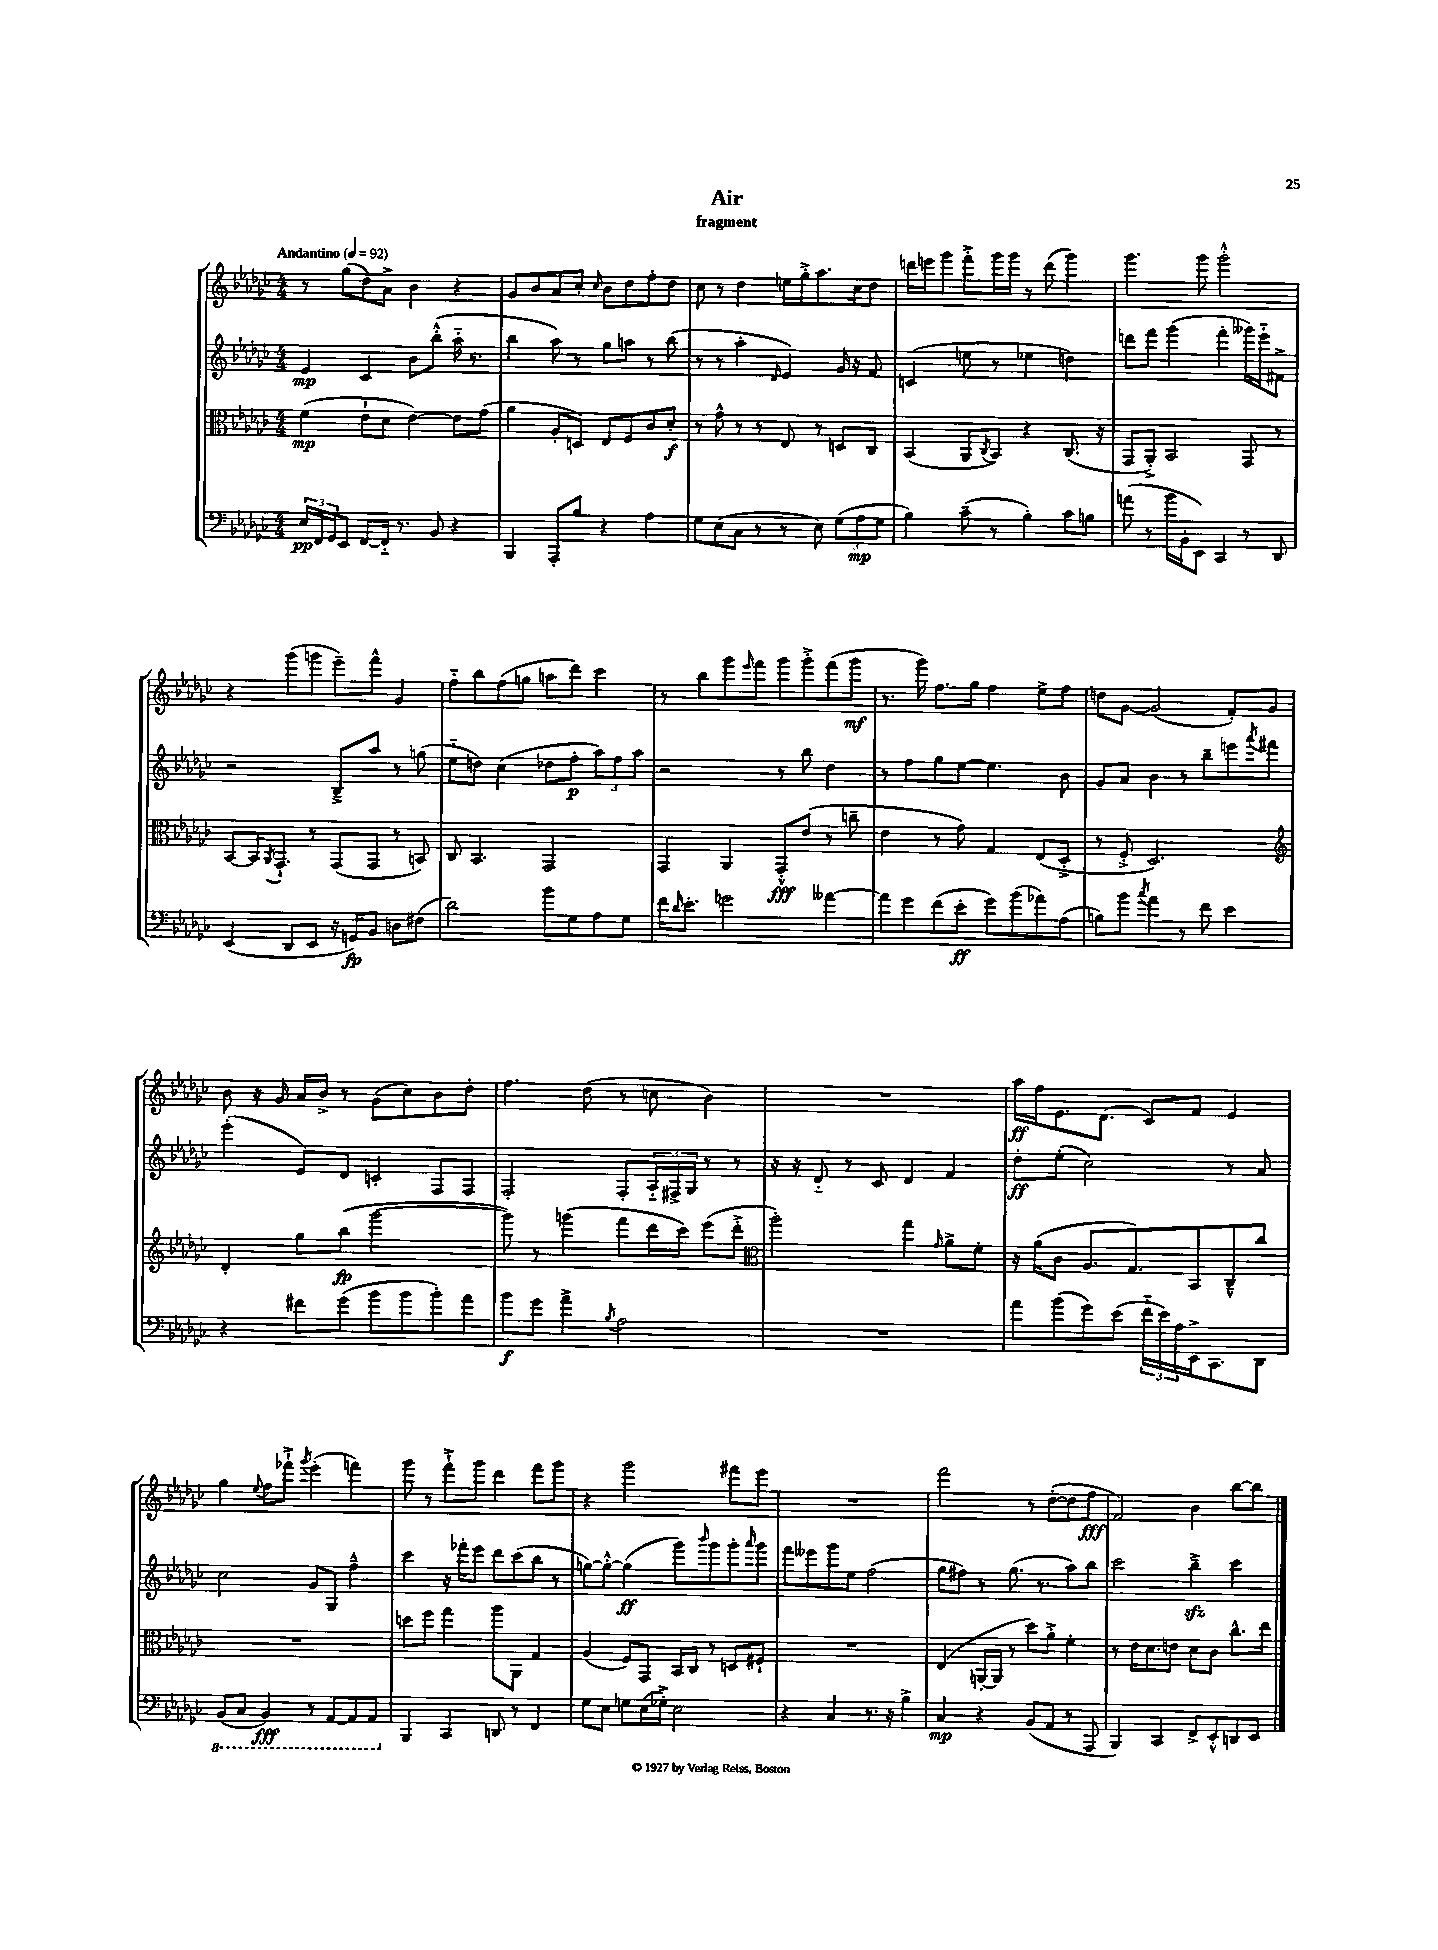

**kern	**kern	**kern	**kern
*staff4	*staff3	*staff2	*staff1
*clefF4	*clefC3	*clefG2	*clefG2
*k[b-e-a-d-g-c-]	*k[b-e-a-d-g-c-]	*k[b-e-a-d-g-c-]	*k[b-e-a-d-g-c-]
*M4/4	*M4/4	*M4/4	*M4/4
*MM92	*MM92	*MM92	*MM92
24E-	(4f	4e-	8r
24FF	.	.	.
24GG-	.	.	.
8EE-	.	.	(8gg-
[8FF	8e-`	4c-	8dd-)
16FF'~]	8d-	.	8a-^
8.r	.	.	.
.	[4e-)	8b-	4b-
8BB-	.	(8bb-'^^	.
4r	8e-]	16aa-'~	4r
.	.	8.r	.
.	(8g-	.	.
=	=	=	=
4BBB-	4a-	4bb-	8g-
.	.	.	8b-
8AAA-'	8A-'	8aa-)	8a-
8B-	8D)	8r	8cc-'
.	.	.	16qqcc-
4r	8E-	8gg-	8b-
.	8F	8aa	8dd-
4A-	8c-	8r	8ff'
.	8d-'	(8bb-	8dd-
=	=	=	=
8G-	8r	8r	8cc-
(8E-	8g-^^	8r	8r
8C-	8r	4aa-'	4dd-
8r	8r	.	.
.	.	16qqd-	.
8r	8E-	4e-)	16ee
.	.	.	16gg-'^
8E-)	8r	.	8.aa-
(12G-	8D	16g-	.
.	.	16r	16cc-
12A-	.	.	.
.	8C-	8f	8dd-
12G-	.	.	.
=	=	=	=
4B-)	(4BB-	(4c	16ddd
.	.	.	16eee
.	.	.	8ggg-
(8c-~	8AA-	8ee	8fff'^
.	8qC-	.	.
8r	8BB-)	8r	16ggg-
.	.	.	16ggg-
4B-')	4r	4ee-	8r
.	.	.	(8ddd
8c-	(8.C-	4dd)	4ggg-)
8B	.	.	.
.	16r	.	.
=	=	=	=
(8a	8GG-	8ddd	4.ggg-
8r	8AA-'^)	8fff	.
16b-	2BB-	(4ggg-	.
16BB-'	.	.	.
8EE-)	.	.	8ggg-
4CC-	.	4fff'	2ggg-'^^
8r	8GG-	16ggg--)	.
.	.	16eee-'~	.
8DD-	8r	8f#^	.
=	=	=	=
(4EE-	[8BB-	2r	4r
.	16BB-]	.	.
.	8qAA-	.	.
.	8.GG-`	.	.
8DD-	.	.	(8ggg-
8EE-	8r	.	8ggg
16r	(8GG-	8B-~^	8eee-~)
16GG)	.	.	.
8BB-	8GG-	8aa-	8fff^^
8D	8r	8r	4g-
(8F#	8BB)	(8gg	.
=	=	=	=
2d-)	8C-	8ee-'~	8ff'~
.	4.BB-	8dd)	8bb-
.	.	(4cc-	(8ff
.	.	.	8gg
8b-	2GG-	8dd-	8aa
8G-	.	8ff'	8ddd-)
8A-	.	12aa-)	4ccc-
.	.	12ff	.
8G-	.	.	.
.	.	12aa-	.
=	=	=	=
16f	4GG-	2r	8r
16qqd-	.	.	.
8.e-'	.	.	.
.	.	.	8bb-
2g	4AA-	.	8ggg-
.	.	.	16qqeee-
.	.	.	8fff
.	8GG-'^^	8r	8ggg-
.	(8e-	8bb-	8ggg-'^
[4a--	8r	4dd-	(8fff
.	8cc~	.	8ggg-
=	=	=	=
8a--]	4e-	8r	8.r
8g-	.	8ff	.
.	.	.	16ggg-)
(8f	8r	8gg-	8.ff
8e-'	8g-)	[8ee-	.
.	.	.	16gg-
8g-)	4G-	4.ee-]	4ff
(8b-	.	.	.
8a-)	(8E-	.	8ee-^
(8A-	8D-'^	8b-	8ff
=	=	=	=
8B)	8r	8g-	8dd
8b-	8F'^	8a-	[8g-
8qcc-	.	.	.
4a-	2.D-)	4b-	(2g-]
8r	.	8r	.
8f	.	8bb-~	.
4e-	.	8eee	8f')
.	.	8qaaa-	.
.	.	8fff#	8g-
=	=	=	=
*	*clefG2	*	*
4r	4d-'	(4eee-'	8b-
.	.	.	16r
.	.	.	16g-
8f#	8gg-	8e-)	16a-
.	.	.	16b-^
(8g-	(8bb-	8d-	8r
8b-	[2ggg-	4c'	(8g-
8b-	.	.	8cc-)
8b-')	.	8F	8b-
8a-	.	8F	8dd-'
=	=	=	=
8b-	8ggg-])	2F'	4.ff
8g-	8r	.	.
4a-^	(4ggg	.	.
.	.	.	(8dd-
8qB-	.	.	.
2A-	8fff	8F'	8r
.	16ddd-	24A-'~	8cc
.	.	24F#^	.
.	16ccc-)	.	.
.	.	24G-	.
.	(8eee-	8r	4b-)
.	8ddd-'^	8r	.
=	=	=	=
*	*clefC3	*	*
1r	2aa-')	16r	1r
.	.	16r	.
.	.	8d-'~	.
.	.	8r	.
.	.	8c-	.
.	4gg-	4d-	.
.	16qqg-	.	.
.	8a-^	4f	.
.	8f'	.	.
=	=	=	=
8a-	16r	8dd-'	16aa-
.	(16a-	.	16ff
(8b-	8c-	(8ee-'	8.e-
8g-)	8.A-	2cc-)	.
.	.	.	(8.d-
(8e-	.	.	.
.	8.G-)	.	.
24f'~	.	.	8c-)
24e-)	.	.	.
24A-	.	.	.
16EE-^	8BB-	.	8f
8.CC-	.	.	.
.	8C-~^^	8r	4e-
8DD-	8cc-	8a-	.
=	=	=	=
(8BBB-	1r	2cc-	4gg-
8CC-	.	.	.
.	.	.	8qqee-
4BBB-)	.	.	8ff
.	.	.	8fff-`^
.	.	.	8qggg-
8r	.	8g-	(4eee-'
[8AAA-	.	8G-	.
8AAA-]	.	4ff~^^	4fff)
8AAA-	.	.	.
=	=	=	=
4BBB-	8dd	4ccc-	8ggg-
.	8ff	.	8r
4CC-	4gg-	16r	8fff`^
.	.	16fff-'	.
.	.	8eee-	8ggg-
8DD	8aa-	8ddd-	4ddd-
8r	8AA-	(8ccc-	.
4FF	4G-	8bb-	8fff
.	.	8r	8ggg-
=	=	=	=
8G-	(4A-	[8gg)	4r
8E-	.	8gg'^^_	.
8G	8F)	(4gg]	2ggg-
(16E-	8GG-	.	.
16G-'^)	.	.	.
2E-	16BB-	8ggg-)	.
.	16C-	.	.
.	.	16qqbbb-	.
.	8r	8ggg-	.
.	8D	8ggg-'	8fff#
.	.	16qqaaa-	.
.	8F#`	8ggg-	8eee-
=	=	=	=
4r	1r	8fff	1r
.	.	8eee--	.
4C-	.	8ggg-	.
.	.	8ee-	.
8.r	.	(2ff	.
16r	.	.	.
4B-^	.	.	.
=	=	=	=
4C-	(4E-	8gg-	2fff
.	.	8ff#)	.
4r	[16AA'	8r	.
.	16AA]	.	.
.	8r	(8.gg-	.
(8BB-	8dd-)	.	8r
.	.	8.r	.
8AA-	8a-'^	.	([8dd-'
8r	4f'	8aa-)	8dd-]
8AAA-	.	8bb-	8ff
=	=	=	=
4BBB-)	8r	2ccc-	2f)
.	16e-	.	.
.	8.d-	.	.
4CC-	.	.	.
.	8e	.	.
8FF^	8d-	4bb-~^	4b-
8EE-'^^	8c-	.	.
8DD	8.cc-^^	4ccc-	[8bb-
8EE-	.	.	8bb-]
.	16ee-	.	.
==	==	==	==
*-	*-	*-	*-
